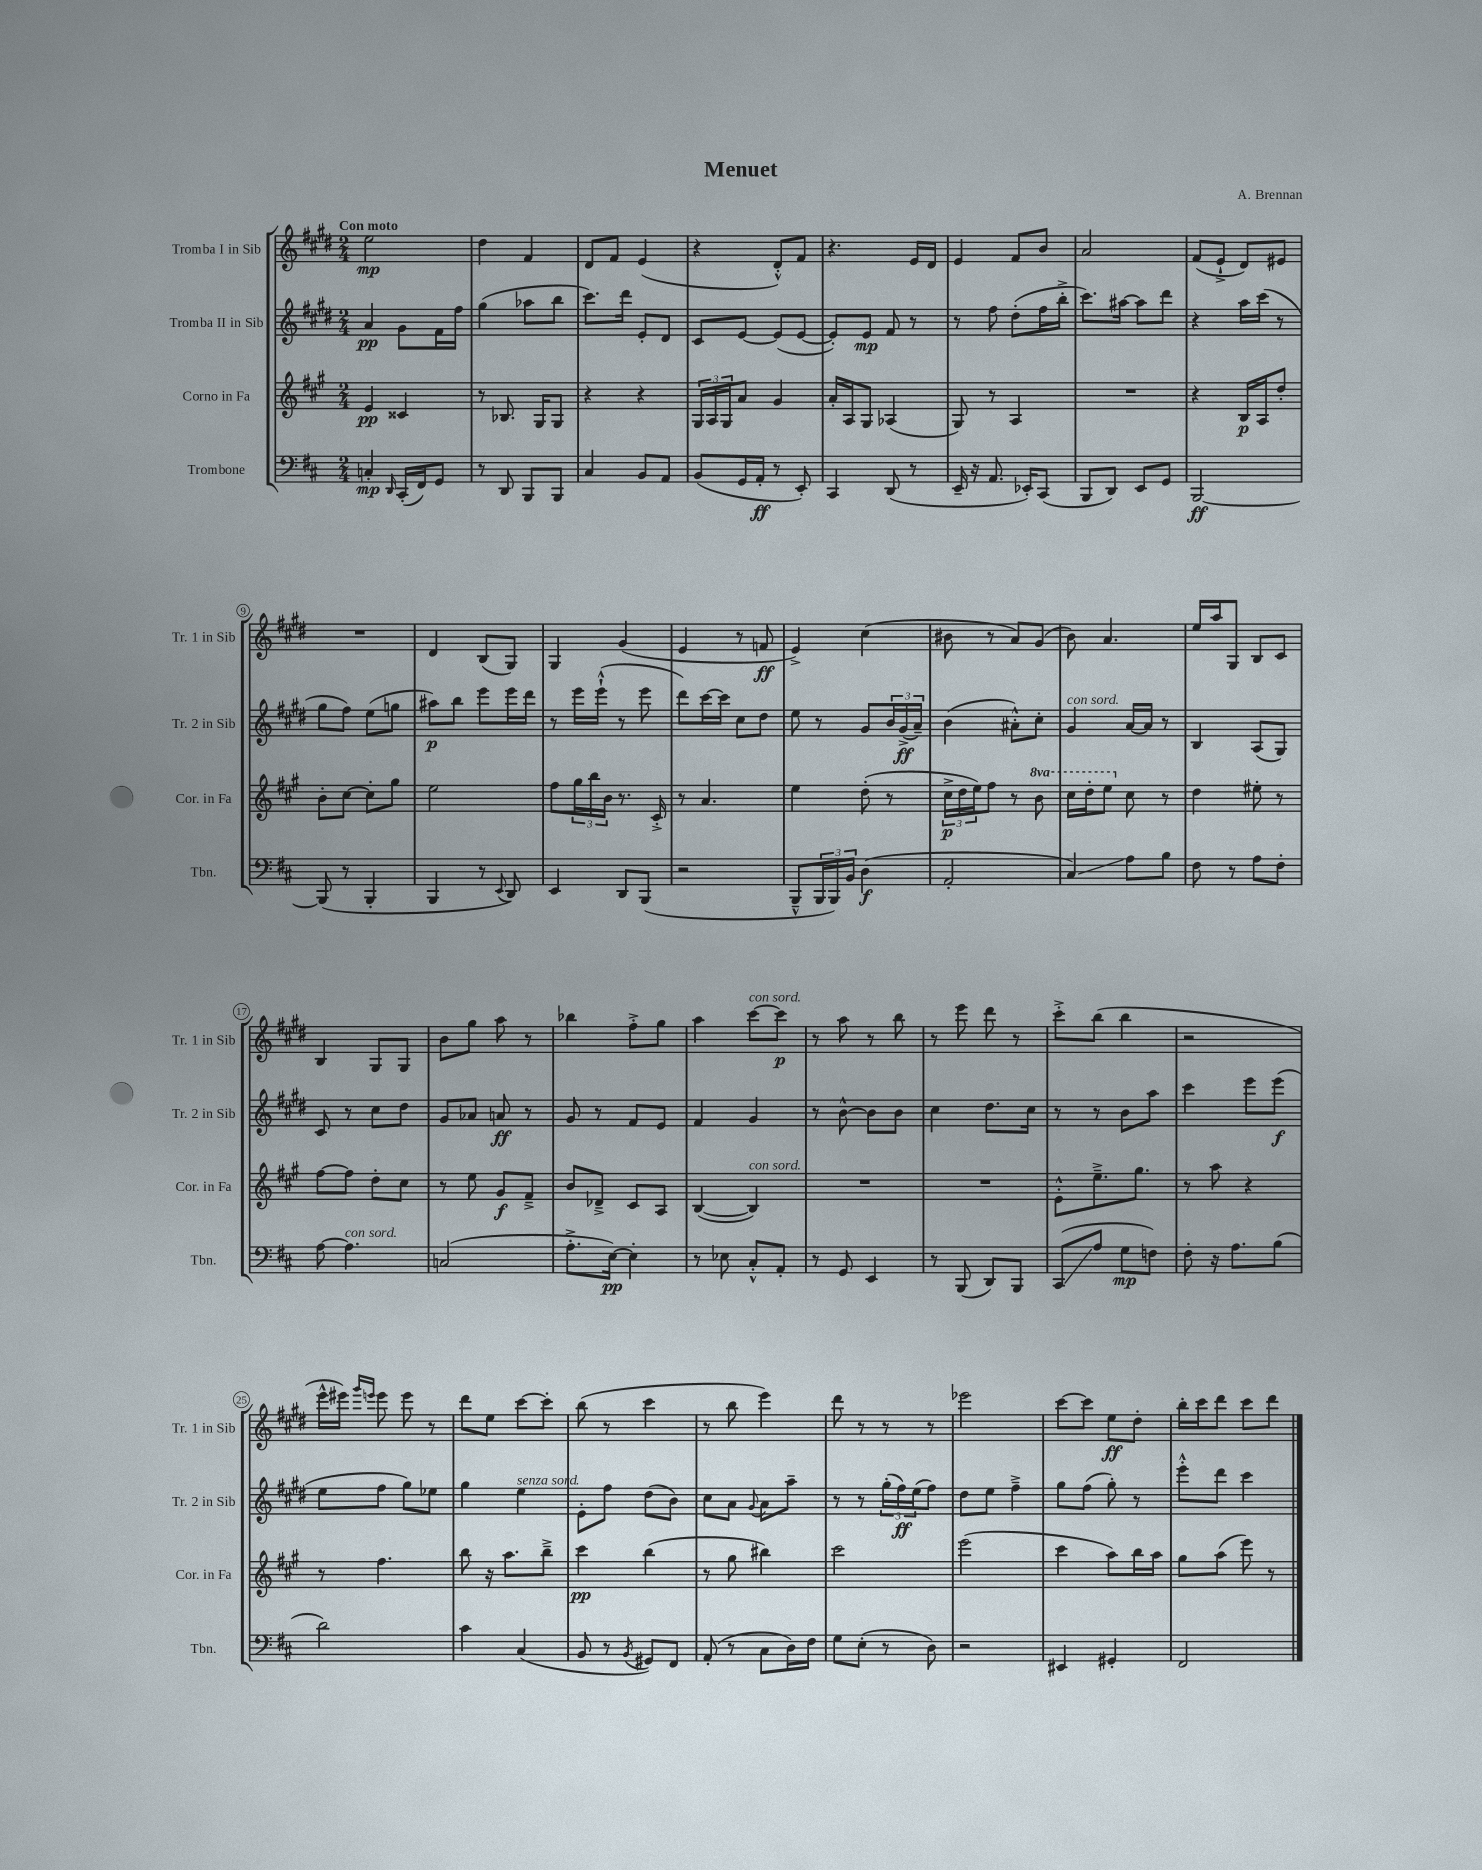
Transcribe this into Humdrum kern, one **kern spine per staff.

**kern	**kern	**kern	**kern
*staff4	*staff3	*staff2	*staff1
*clefF4	*clefG2	*clefG2	*clefG2
*k[f#c#]	*k[f#c#g#]	*k[f#c#g#d#]	*k[f#c#g#d#]
*M2/4	*M2/4	*M2/4	*M2/4
4C'	4e	4a	2ee
16qqDD	.	.	.
(16CC#'	4c##	8g#	.
16FF#)	.	.	.
8GG	.	16f#	.
.	.	16ff#	.
=	=	=	=
8r	8r	(4gg#	4dd#
8DD	8.B-	.	.
8BBB	.	8aa-	4f#
.	16G#	.	.
8BBB	8G#	8bb	.
=	=	=	=
4C#	4r	8.ccc#)	8d#
.	.	.	8f#
.	.	16ddd#	.
8BB	4r	8e'	(4e
8AA	.	8d#	.
=	=	=	=
(8BB	24G#	8c#	4r
.	24A	.	.
.	24G#	.	.
16GG	8a	[8e	.
16AA'	.	.	.
8r	4g#	(8e]	8d#'^^)
8EE')	.	[8e	8f#
=	=	=	=
4CC#	16a'	8e'])	4.r
.	16A	.	.
.	8G#	8e	.
(8DD	(4A-	8f#	.
8r	.	8r	16e
.	.	.	16d#
=	=	=	=
16EE~	8G#)	8r	4e
16r	.	.	.
8.AA	8r	8ff#	.
.	4A	(8dd#'	8f#
16EE-')	.	.	.
(8CC#	.	16ff#	8b
.	.	16bb'^	.
=	=	=	=
8BBB	2r	8.ccc#)	2a
8DD)	.	.	.
.	.	[16aa#	.
8EE	.	8aa#]	.
8GG	.	8ddd#	.
=	=	=	=
[2BBB	4r	4r	(8f#
.	.	.	8e`^
.	16B	16aa	8d#)
.	16A	(16ccc#	.
.	8dd'	8r	8e#
=	=	=	=
(8BBB]	8b'	8gg#	2r
8r	[8cc#	8ff#)	.
4BBB'	8cc#']	(8ee	.
.	8gg#	8gg	.
=	=	=	=
4BBB	2ee	8aa#)	4d#
.	.	8bb	.
8r	.	8eee	(8B
8qqEE	.	.	.
8DD)	.	16eee	8G#)
.	.	16ddd#	.
=	=	=	=
4EE	8ff#	8r	4G#
.	24gg#	16eee	.
.	24bb	.	.
.	.	(16eee`^^	.
.	24b	.	.
8DD	8.r	8r	(4g#
(8BBB	.	8eee	.
.	16c#'^	.	.
=	=	=	=
2r	8r	8ddd#)	4e
.	4.a	[16ccc#	.
.	.	16ccc#]	.
.	.	8cc#	8r
.	.	8dd#	8f
=	=	=	=
8BBB~^^	4ee	8ee	4e^)
24BBB	.	8r	.
24BBB)	.	.	.
24BB	.	.	.
(4D	(8dd'	8g#	(4cc#
.	8r	24b	.
.	.	(24g#^	.
.	.	24a~)	.
=	=	=	=
2AA'	24cc#^	(4b	8b#
.	24dd	.	.
.	24ee)	.	.
.	8ff#	.	8r
.	8r	8a#'^^)	8a)
.	8bb	8cc#'	(8g#
=	=	=	=
4C#)	16ccc#	4g#	8b)
.	16ddd'	.	.
.	8eee	.	4.a
8A	8cc#	[16a	.
.	.	16a]	.
8B	8r	8r	.
=	=	=	=
8F#	4dd	4B	16ee
.	.	.	16aa
8r	.	.	8G#
8A	8ee#'	(8A	8B
8F#'	8r	8G#)	8c#
=	=	=	=
[8A	[8ff#	8c#	4B
4.A]	8ff#]	8r	.
.	8dd'	8cc#	8G#
.	8cc#	8dd#	8G#
=	=	=	=
(2C	8r	8g#	8b
.	8ee	8a-	8gg#
.	8g#	8a	8aa
.	8f#~^	8r	8r
=	=	=	=
8.A'^	8b	8g#	4bb-
.	8d-~^	8r	.
[16E)	.	.	.
4E']	8c#	8f#	8ff#'^
.	8A	8e	8gg#
=	=	=	=
8r	([4B	4f#	4aa
8E-	.	.	.
8C#'^^	4B])	4g#	[8ccc#
8AA'	.	.	8ccc#]
=	=	=	=
8r	2r	8r	8r
8GG	.	[8b^^	8aa
4EE	.	8b]	8r
.	.	8b	8bb
=	=	=	=
8r	2r	4cc#	8r
(8BBB	.	.	8eee
8DD)	.	8.dd#	8ddd#
8BBB	.	.	8r
.	.	16cc#	.
=	=	=	=
(8CC#	8e'^^	8r	8ccc#'^
8A	8.ee~^	8r	(8bb
8G	.	8b	4bb
.	8.gg#	.	.
8F)	.	8aa	.
=	=	=	=
8F#'	8r	4ccc#	2r
16r	8aa	.	.
8.A	.	.	.
.	4r	8eee	.
(8B	.	(8eee	.
=	=	=	=
2d)	8r	8ee	16eee^^
.	.	.	16eee#)
.	.	.	16qqggg#
.	.	.	16qqeee
.	4.ff#	8ff#	8eee
.	.	8gg#)	8eee
.	.	8ee-	8r
=	=	=	=
4c#	8bb	4gg#	8ddd#
.	16r	.	8ee
.	8.aa	.	.
(4C#	.	4ee	[8ccc#
.	8bb~^	.	8ccc#']
=	=	=	=
8BB	4ccc#	8e'	(8bb
8r	.	8ff#	8r
8qBB	.	.	.
8GG#)	(4bb	(8dd#	4ccc#
8FF#	.	8b)	.
=	=	=	=
(8AA'	8r	8cc#	8r
8r	8gg#	8a	8bb
.	.	8qqg#	.
8C#	4bb#)	8a	4eee)
16D)	.	8aa~	.
16F#	.	.	.
=	=	=	=
8G	2ccc#	8r	8ddd#
(8E'	.	8r	8r
8r	.	(24gg#'	8r
.	.	24ff#)	.
.	.	(24ee	.
8D)	.	8ff#)	8r
=	=	=	=
2r	(2eee	8dd#	2eee-
.	.	8ee	.
.	.	4ff#~^	.
=	=	=	=
4EE#	4ccc#	8gg#	[8ccc#
.	.	(8ff#	8ccc#]
4GG#'	8aa)	8gg#')	8ee
.	16bb	8r	8dd#'
.	16aa	.	.
=	=	=	=
2FF#	8gg#	8eee'^^	16bb'
.	.	.	16ccc#
.	(8aa	8ddd#	8ddd#
.	8eee)	4ccc#	8ccc#
.	8r	.	8ddd#
==	==	==	==
*-	*-	*-	*-
